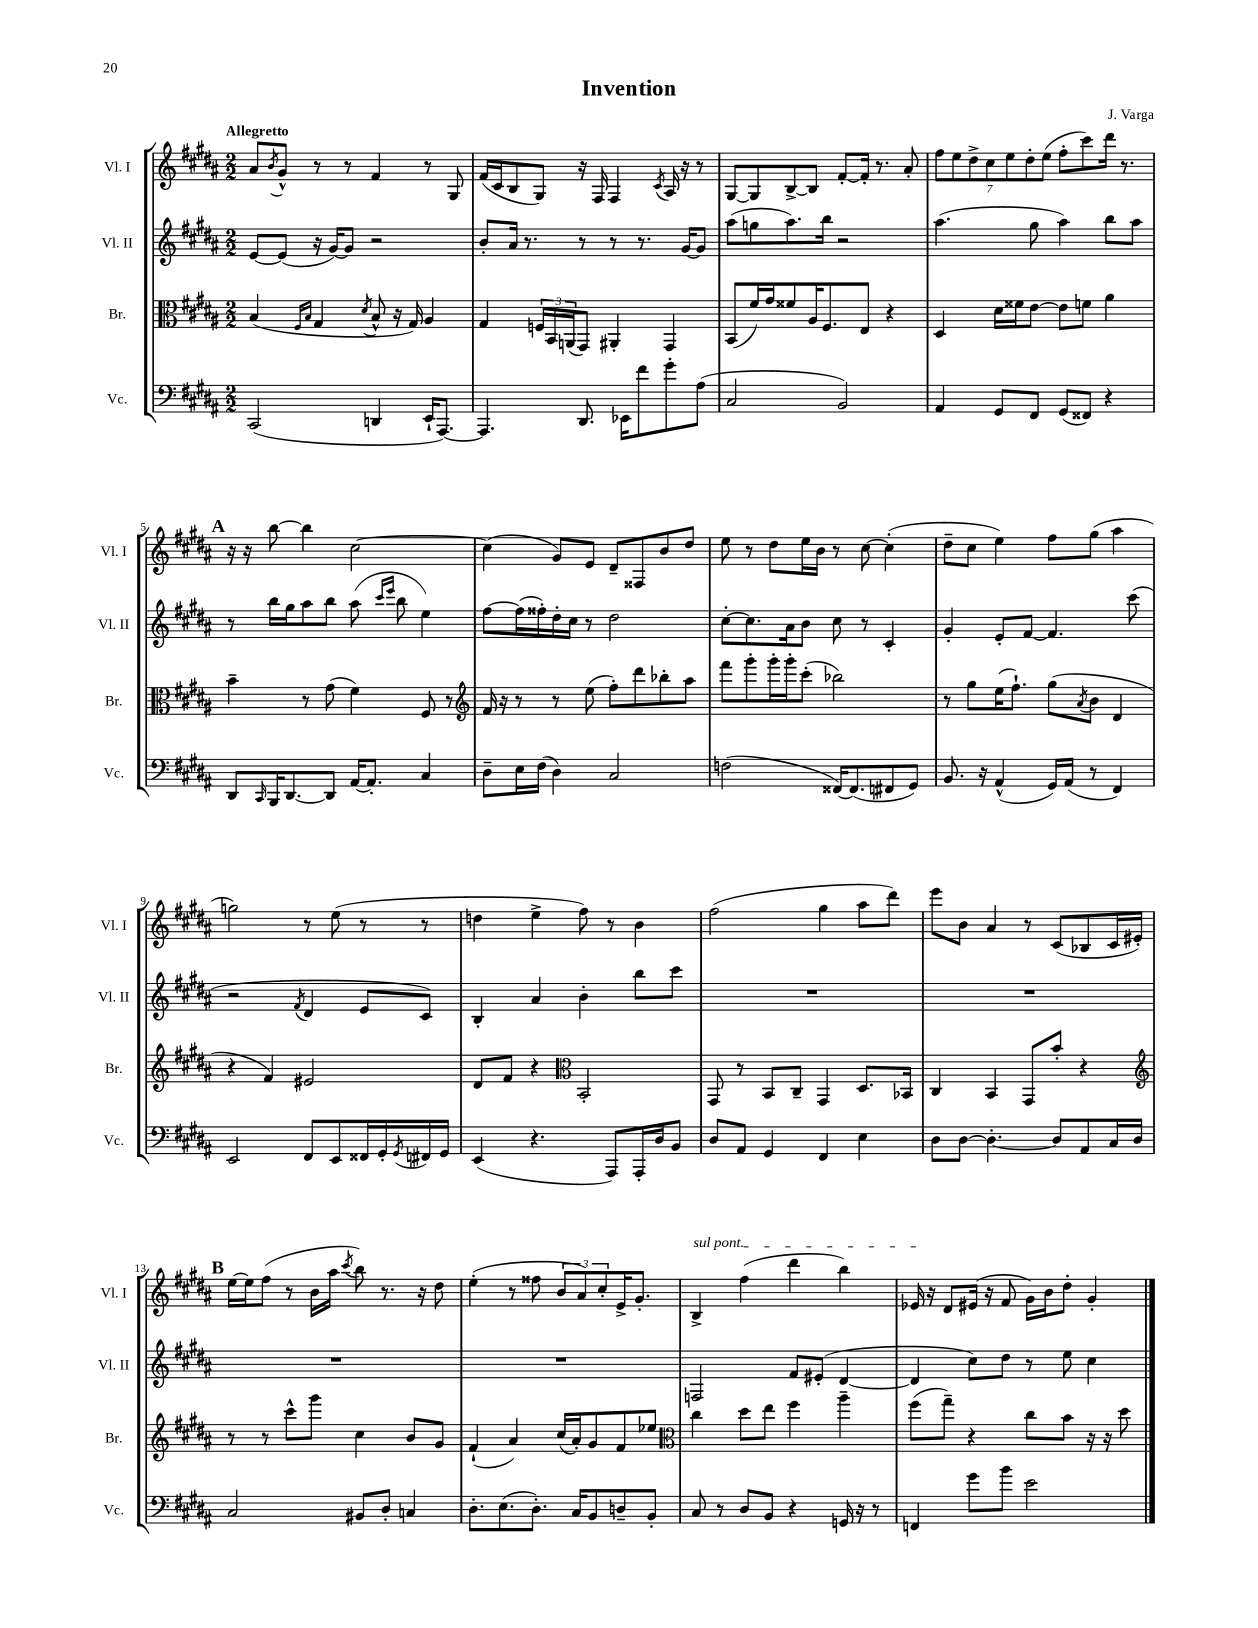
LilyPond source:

\header { title = "Invention" composer = "J. Varga" }
<<
\new StaffGroup <<
\new Staff = "s0" \with { instrumentName = "Vl. I" shortInstrumentName = "Vl. I" } {
    \clef treble \key b \major \numericTimeSignature \time 2/2 \tempo "Allegretto"
    ais'8 \acciaccatura { b'8 } gis'8-^ r8 r8 fis'4 r8 gis8 |
    fis'16( cis'16 b8 gis8) r16 fis16 fis4 \acciaccatura { cis'8 } ais16 r16 r8 |
    gis8~ gis8 b8~-> b8 fis'8~-. fis'16-. r8. ais'8-. |
    \tuplet 7/4 { fis''8 e''8 dis''8-> cis''8 e''8 dis''8-. e''8( } fis''8-. cis'''8) dis'''16 r8. |
    \mark \markup { \bold "A" } r16 r16 b''8~ b''4 cis''2~ |
    cis''4( gis'8) e'8 dis'8-- fisis8 b'8 dis''8 |
    e''8 r8 dis''8 e''16 b'16 r8 cis''8~ cis''4-.( |
    dis''8-- cis''8 e''4) fis''8 gis''8( ais''4 |
    g''2) r8 e''8( r8 r8 |
    d''4 e''4-> fis''8) r8 b'4 |
    fis''2( gis''4 ais''8 dis'''8) |
    e'''8 b'8 ais'4 r8 cis'8( bes8 cis'16 eis'16-.) |
    \mark \markup { \bold "B" } e''16~ e''16 fis''8( r8 b'16 ais''16 \acciaccatura { cis'''8 } b''8) r8. r16 dis''8 |
    e''4-.( r8 fisis''8 \tuplet 3/2 { b'8 ais'8) cis''8-. } e'16-> gis'8.-. |
    \once \override TextSpanner.bound-details.left.text = \markup { \italic "sul pont." } b4->\startTextSpan fis''4( dis'''4 b''4) |
    ees'16\stopTextSpan r16 dis'8 eis'16( r16 fis'8 gis'16) b'16 dis''8-. gis'4-. \bar "|." |
}
\new Staff = "s1" \with { instrumentName = "Vl. II" shortInstrumentName = "Vl. II" } {
    \clef treble \key b \major \numericTimeSignature \time 2/2
    e'8~ e'8( r16 gis'16~) gis'8 r2 |
    b'8-. ais'16 r8. r8 r8 r8. gis'16~ gis'8 |
    ais''8( g''8 ais''8.) b''16 r2 |
    ais''4.( gis''8 ais''4) b''8 ais''8 |
    \mark \markup { \bold "A" } r8 b''16 gis''16 ais''8 b''8 ais''8( \grace { cis'''16 e'''16 } b''8 e''4) |
    fis''8~ fis''16( fisis''16-.) dis''16-. cis''16 r8 dis''2 |
    cis''8~-. cis''8. ais'16 b'8 cis''8 r8 cis'4-. |
    gis'4-. e'8-. fis'8~ fis'4. cis'''8( |
    r2 \acciaccatura { fis'8 } dis'4 e'8 cis'8) |
    b4-. ais'4 b'4-. b''8 cis'''8 |
    R1 |
    R1 |
    \mark \markup { \bold "B" } R1 |
    R1 |
    f2 fis'8 eis'8-.( dis'4~ |
    dis'4 cis''8) dis''8 r8 e''8 cis''4 \bar "|." |
}
\new Staff = "s2" \with { instrumentName = "Br." shortInstrumentName = "Br." } {
    \clef alto \key b \major \numericTimeSignature \time 2/2
    b4( \grace { fis16 b16 } gis4 \acciaccatura { dis'8 } b8-^ r16 gis16) ais4 |
    gis4 \tuplet 3/2 { f16 b,16 a,16( } gis,8) ais,4-. gis,4 |
    b,8( fis'16) gis'16 fisis'8 ais16 fis8. e8 r4 |
    dis4 dis'16 fisis'16 e'8~ e'8 f'8 ais'4 |
    \mark \markup { \bold "A" } b'4-- r8 gis'8( fis'4) fis8 r8 |
    \clef treble fis'16 r16 r8 r8 e''8( fis''8-.) dis'''8 bes''8-. ais''8 |
    fis'''8 gis'''8-. gis'''16-. gis'''16-. cis'''8-.( bes''2) |
    r8 gis''8 e''16( fis''8.-!) gis''8( \acciaccatura { ais'8 } b'8 dis'4 |
    r4 fis'4) eis'2 |
    dis'8 fis'8 r4 \clef alto b,2-. |
    gis,8 r8 b,8 cis8-- gis,4 dis8. bes,16 |
    cis4 b,4 gis,8 b'8-. r4 |
    \mark \markup { \bold "B" } \clef treble r8 r8 cis'''8-^ gis'''8 cis''4 b'8 gis'8 |
    fis'4-!( ais'4) cis''16( ais'16-.) gis'8 fis'8 ees''8 |
    \clef alto cis''4 dis''8 e''8 fis''4 ais''4-- |
    fis''8( gis''8--) r4 cis''8 b'8 r16 r16 dis''8 \bar "|." |
}
\new Staff = "s3" \with { instrumentName = "Vc." shortInstrumentName = "Vc." } {
    \clef bass \key b \major \numericTimeSignature \time 2/2
    cis,2( d,4 e,16-! ais,,8.~) |
    ais,,4. dis,8. ees,16 fis'8 gis'8-. ais8( |
    cis2 b,2) |
    ais,4 gis,8 fis,8 gis,8( fisis,8) r4 |
    \mark \markup { \bold "A" } dis,8 \grace { cis,16 } b,,16 dis,8.~ dis,8 ais,16~ ais,8.-. cis4 |
    dis8-- e16 fis16( dis4) cis2 |
    f2( fisis,16~) fisis,8.( fis,8 gis,8) |
    b,8. r16 ais,4-^( gis,16) ais,16( r8 fis,4) |
    e,2 fis,8 e,8 fisis,16 gis,16-. \acciaccatura { gis,8 } fis,16 gis,16 |
    e,4( r4. ais,,8) ais,,16-. dis16 b,8 |
    dis8 ais,8 gis,4 fis,4 e4 |
    dis8 dis8~ dis4.~-. dis8 ais,8 cis16 dis16 |
    \mark \markup { \bold "B" } cis2 bis,8 dis8-. c4 |
    dis8.-. e8.( dis8.-.) cis16 b,8 d8-- b,8-. |
    cis8 r8 dis8 b,8 r4 g,16 r16 r8 |
    f,4 gis'8 b'8 e'2 \bar "|." |
}
>>
>>
